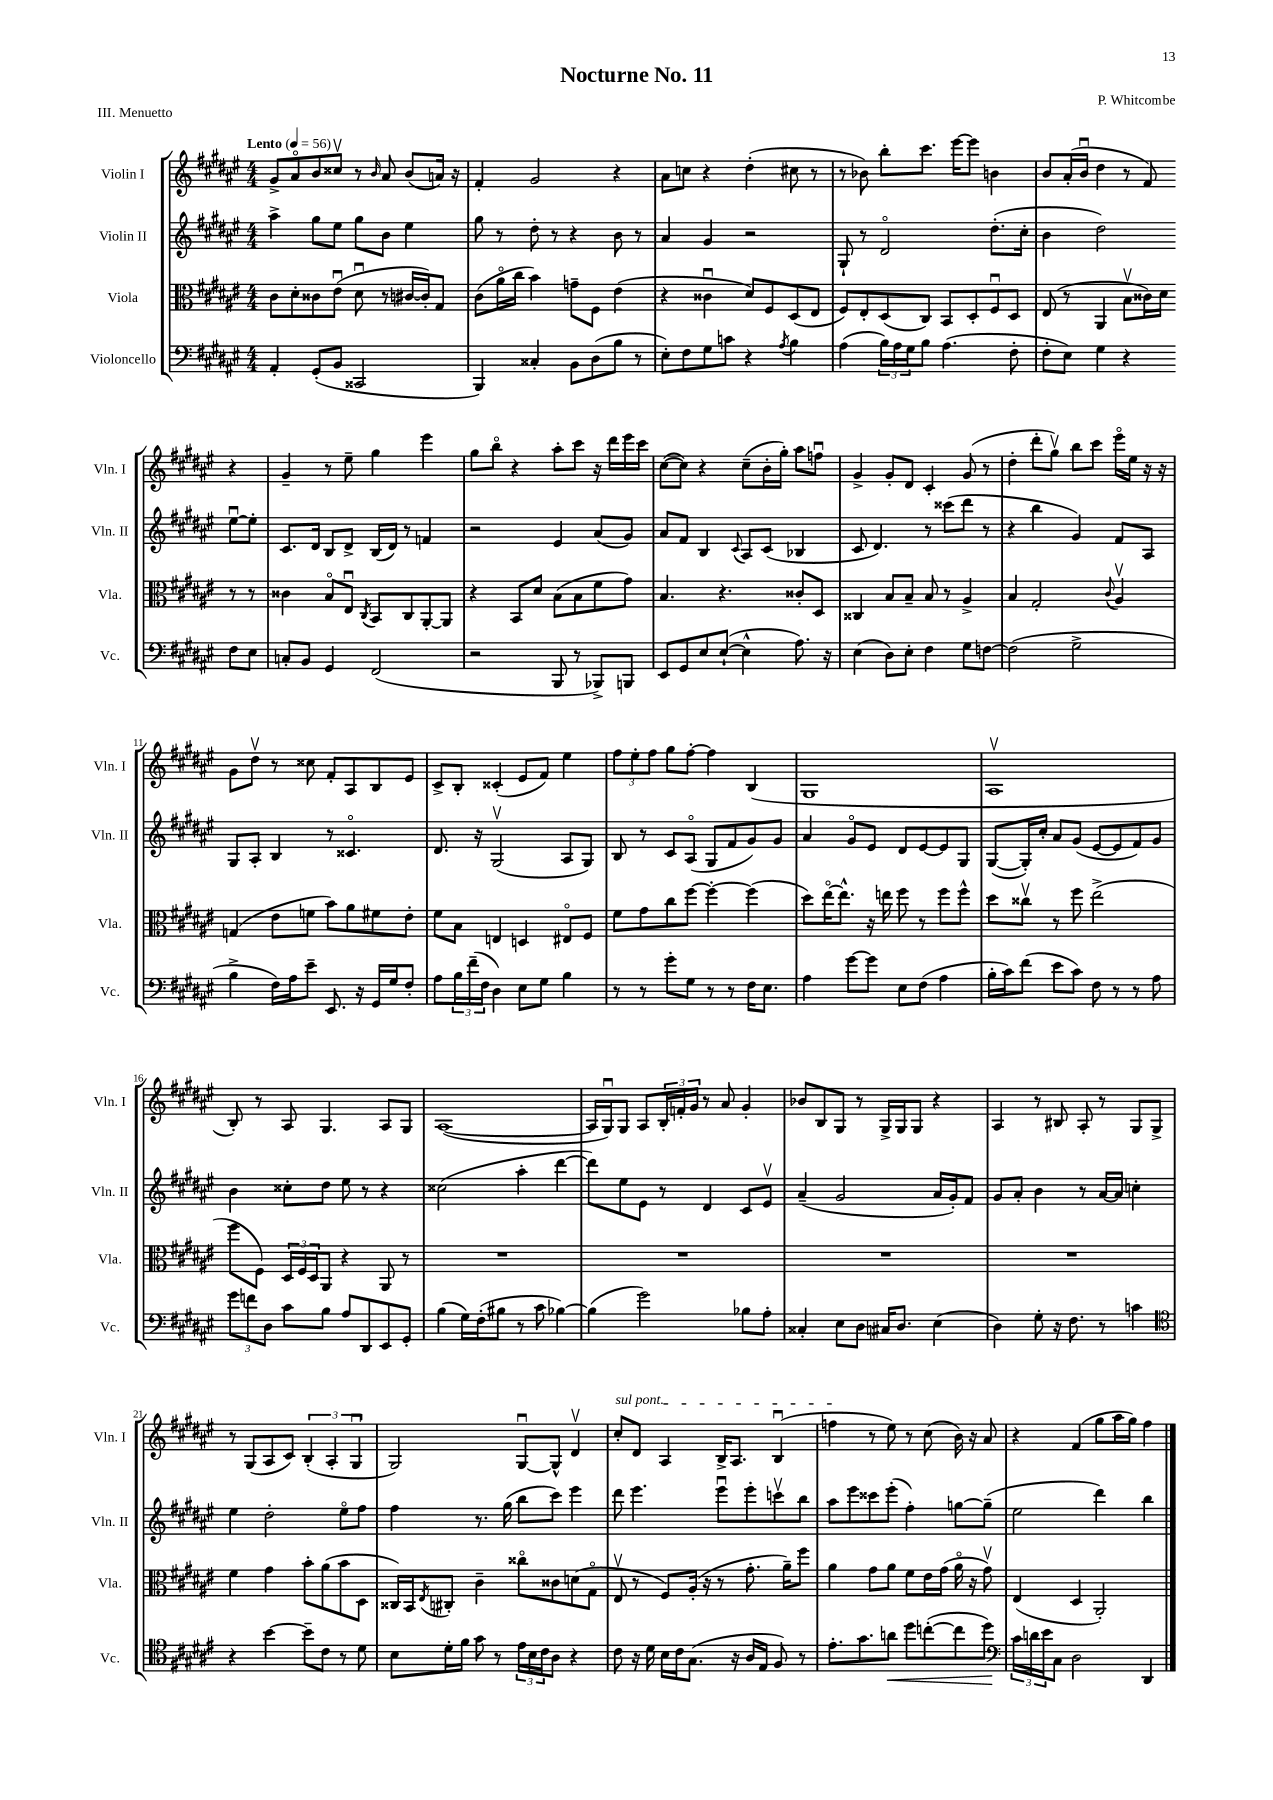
\header { title = "Nocturne No. 11" composer = "P. Whitcombe" piece = "III. Menuetto" }
<<
\new StaffGroup <<
\new Staff = "s0" \with { instrumentName = "Violin I" shortInstrumentName = "Vln. I" } {
    \clef treble \key fis \major \numericTimeSignature \time 4/4 \tempo "Lento" 4 = 56
    gis'8-> ais'8\flageolet b'8 cisis''8\upbow r8 \grace { b'16 } ais'8 b'8( a'16) r16 |
    fis'4-. gis'2 r4 |
    ais'8 c''8 r4 dis''4-.( cis''8 r8 |
    r8 bes'8) b''8-. cis'''8. eis'''16~ eis'''8 b'4 |
    b'8 ais'16-.( b'16\downbow dis''4 r8 fis'8) r4 |
    gis'4-- r8 eis''8-- gis''4 eis'''4 |
    gis''8 b''8\flageolet r4 ais''8-. cis'''8 r16 dis'''16 eis'''16 cis'''16 |
    cis''8~( cis''8) r4 cis''8--( b'16-. gis''16-.) ais''8 f''8\downbow |
    gis'4-> gis'8-. dis'8 cis'4-. gis'8( r8 |
    dis''4-. dis'''8-. gis''8\upbow) b''8 cis'''8 eis'''16\flageolet eis''16 r16 r16 |
    gis'8 dis''8\upbow r8 cisis''8 fis'8-. ais8 b8 eis'8 |
    cis'8-> b8-. cisis'4-.( eis'8 fis'8) eis''4 |
    \tuplet 3/2 { fis''8 eis''8-. fis''8 } gis''8 fis''8~-. fis''4 b4( |
    gis1 |
    ais1\upbow |
    b8-.) r8 ais8 gis4. ais8 gis8 |
    ais1~( |
    ais16 gis16\downbow) gis8 ais8 \tuplet 3/2 { b16-. f'16-. gis'16 } r8 ais'8 gis'4-. |
    bes'8 b8 gis8 r8 gis16-> gis16 gis8 r4 |
    ais4 r8 bis8 ais8-. r8 gis8 gis8-> |
    r8 gis8( ais8 cis'8) \tuplet 3/2 { b4-.( ais4-. gis4\downbow } |
    gis2) gis8~\downbow gis8-^ dis'4\upbow |
    \once \override TextSpanner.bound-details.left.text = \markup { \italic "sul pont." } cis''8-.\startTextSpan dis'8 ais4 b16-> ais8. b4\downbow( |
    f''4\stopTextSpan r8 eis''8) r8 cis''8( b'16) r16 ais'8 |
    r4 fis'4( gis''8 ais''16 gis''16) fis''4 \bar "|." |
}
\new Staff = "s1" \with { instrumentName = "Violin II" shortInstrumentName = "Vln. II" } {
    \clef treble \key fis \major \numericTimeSignature \time 4/4
    ais''4-> gis''8 eis''8 gis''8 b'8 eis''4 |
    gis''8 r8 dis''8-. r8 r4 b'8 r8 |
    ais'4 gis'4 r2 |
    gis8-! r8 dis'2\flageolet dis''8.-.( cis''16-. |
    b'4 dis''2) eis''8~\downbow eis''8-. |
    cis'8. dis'16 b8 dis'8-> b16( dis'16) r8 f'4 |
    r2 eis'4 ais'8( gis'8) |
    ais'8 fis'8 b4 \appoggiatura { cis'8 } ais8 cis'8( bes4 |
    cis'8 dis'4.) r8 cisis'''8( dis'''8 r8 |
    r4 b''4 gis'4) fis'8 ais8 |
    gis8 ais8-. b4 r8 cisis'4.\flageolet |
    dis'8. r16 gis2\upbow( ais8 gis8) |
    b8 r8 cis'8 ais8\flageolet( gis8 fis'8 gis'8) gis'8 |
    ais'4 gis'8\flageolet eis'8 dis'8 eis'8~ eis'8 gis8 |
    gis8~( gis16-.) cis''16-. ais'8 gis'8( eis'8~ eis'8 fis'8) gis'8 |
    b'4 cisis''8-. dis''8 eis''8 r8 r4 |
    cisis''2( ais''4-. dis'''4~ |
    dis'''8) eis''8 eis'8 r8 dis'4 cis'8 eis'8\upbow |
    ais'4--( gis'2 ais'16 gis'16-.) fis'8 |
    gis'8 ais'8-. b'4 r8 ais'16~ ais'16 c''4-. |
    eis''4 dis''2-. eis''8\flageolet fis''8 |
    fis''4 r8. gis''16( b''8 cis'''8) eis'''4 |
    dis'''8 eis'''4. eis'''8\downbow eis'''8-. c'''8\upbow b''8 |
    ais''8 eis'''8 cisis'''8 eis'''8-.( fis''4-.) g''8~ g''8--( |
    eis''2 dis'''4) b''4 \bar "|." |
}
\new Staff = "s2" \with { instrumentName = "Viola" shortInstrumentName = "Vla." } {
    \clef alto \key fis \major \numericTimeSignature \time 4/4
    cis'8 dis'8-. cisis'8 eis'8\downbow( dis'8\downbow r8 cis'16~ cis'16-.) gis8 |
    cis'8( ais'16\flageolet cis''16 b'4) g'8-- fis8 eis'4( |
    r4 cisis'4\downbow dis'8) fis8 dis8( eis8 |
    fis8) eis8-. dis8( cis8) b,8 dis8-. fis8\downbow dis8 |
    eis8( r8 ais,4 b8\upbow cisis'16) dis'16 r8 r8 |
    cisis'4 b8\flageolet eis8\downbow \acciaccatura { cis8 } b,8 cis8 ais,8~-. ais,8 |
    r4 b,8 dis'8 b8( b8 fis'8 gis'8) |
    b4. r4. cisis'8-. dis8 |
    cisis4 b8 b8-- b8 r8 ais4-> |
    b4 gis2-. \appoggiatura { cis'8 } ais4\upbow |
    g4( eis'8 f'8 b'8) ais'8 fis'8 eis'8-. |
    fis'8 b8 e4 d4 eis8\flageolet fis8 |
    fis'8 gis'8 cis''8 fis''8~ fis''4~-. fis''4( |
    dis''8) eis''16~\flageolet eis''8.-^ r16 e''16 fis''8 r8 fis''8 fis''8-^ |
    dis''8 cisis''8\upbow r8 fis''8 eis''2->( |
    fis''8 fis8) \tuplet 3/2 { dis16 fis16 dis16 } ais,8 r4 ais,8 r8 |
    R1 |
    R1 |
    R1 |
    R1 |
    fis'4 gis'4 b'8-. ais'8( b'8 dis8 |
    cisis16) b,16 \acciaccatura { eis8 } cis8-. cis'4-- cisis''8\flageolet cisis'8 d'8( gis8\flageolet |
    eis8\upbow r8 fis8) ais16-.( r16 r8 gis'8.-. ais'16--) fis''8 |
    ais'4 gis'8 ais'8 fis'8 eis'16 gis'16( ais'16\flageolet r16 gis'8\upbow) |
    eis4( dis4 ais,2-.) \bar "|." |
}
\new Staff = "s3" \with { instrumentName = "Violoncello" shortInstrumentName = "Vc." } {
    \clef bass \key fis \major \numericTimeSignature \time 4/4
    ais,4-. gis,8-.( b,8 cisis,2 |
    b,,4) cisis4-. b,8 dis8( b8 r8 |
    eis8-.) fis8 gis8 c'8 r4 \acciaccatura { ais8 } b4 |
    ais4( \tuplet 3/2 { b16) ais16 gis16 } b8 ais4.( fis8-. |
    fis8-. eis8) gis4 r4 fis8 eis8 |
    c8-. b,8 gis,4 fis,2( |
    r2 b,,8 r8 bes,,8->) b,,8 |
    eis,8 gis,8 eis8 eis8~-!( eis4-^ ais8.) r16 |
    eis4( dis8) eis8-. fis4 gis8 f8~ |
    f2( gis2-> |
    b4-> fis16) ais16 eis'8-- eis,8. r16 gis,16 gis16 fis8-. |
    ais8 \tuplet 3/2 { b16 fis'16--( fis16 } dis4) eis8 gis8 b4 |
    r8 r8 gis'8-. gis8 r8 r8 fis16 eis8. |
    ais4 gis'8~ gis'8 eis8 fis8( ais4 |
    b16-. cis'16) fis'8( eis'8 cis'8) fis8 r8 r8 ais8 |
    \tuplet 3/2 { gis'8 f'8 dis8 } cis'8 b8 ais8 dis,8 eis,8 gis,8-. |
    b4( gis16) fis16-.( bis8 r8 cis'8 bes4~) |
    bes4( gis'2) bes8 ais8-. |
    cisis4-. eis8 dis8 cis16 dis8. eis4( |
    dis4) gis8-. r16 fis8. r8 c'4 |
    \clef tenor r4 b'4~ b'8-- cis'8 r8 dis'8 |
    b8 dis'16-. fis'16 gis'8 r8 \tuplet 3/2 { eis'16 b16 cis'16 } ais8 r4 |
    cis'8 r16 dis'16 b16 cis'16 gis8.( r16 ais16 eis16 fis8) r8 |
    eis'8.-. gis'8. a'8\< dis''8 c''8~-.( c''8 dis''8\!) |
    \clef bass \tuplet 3/2 { cis'16 d'16 eis'16 } cis8 dis2 dis,4 \bar "|." |
}
>>
>>
